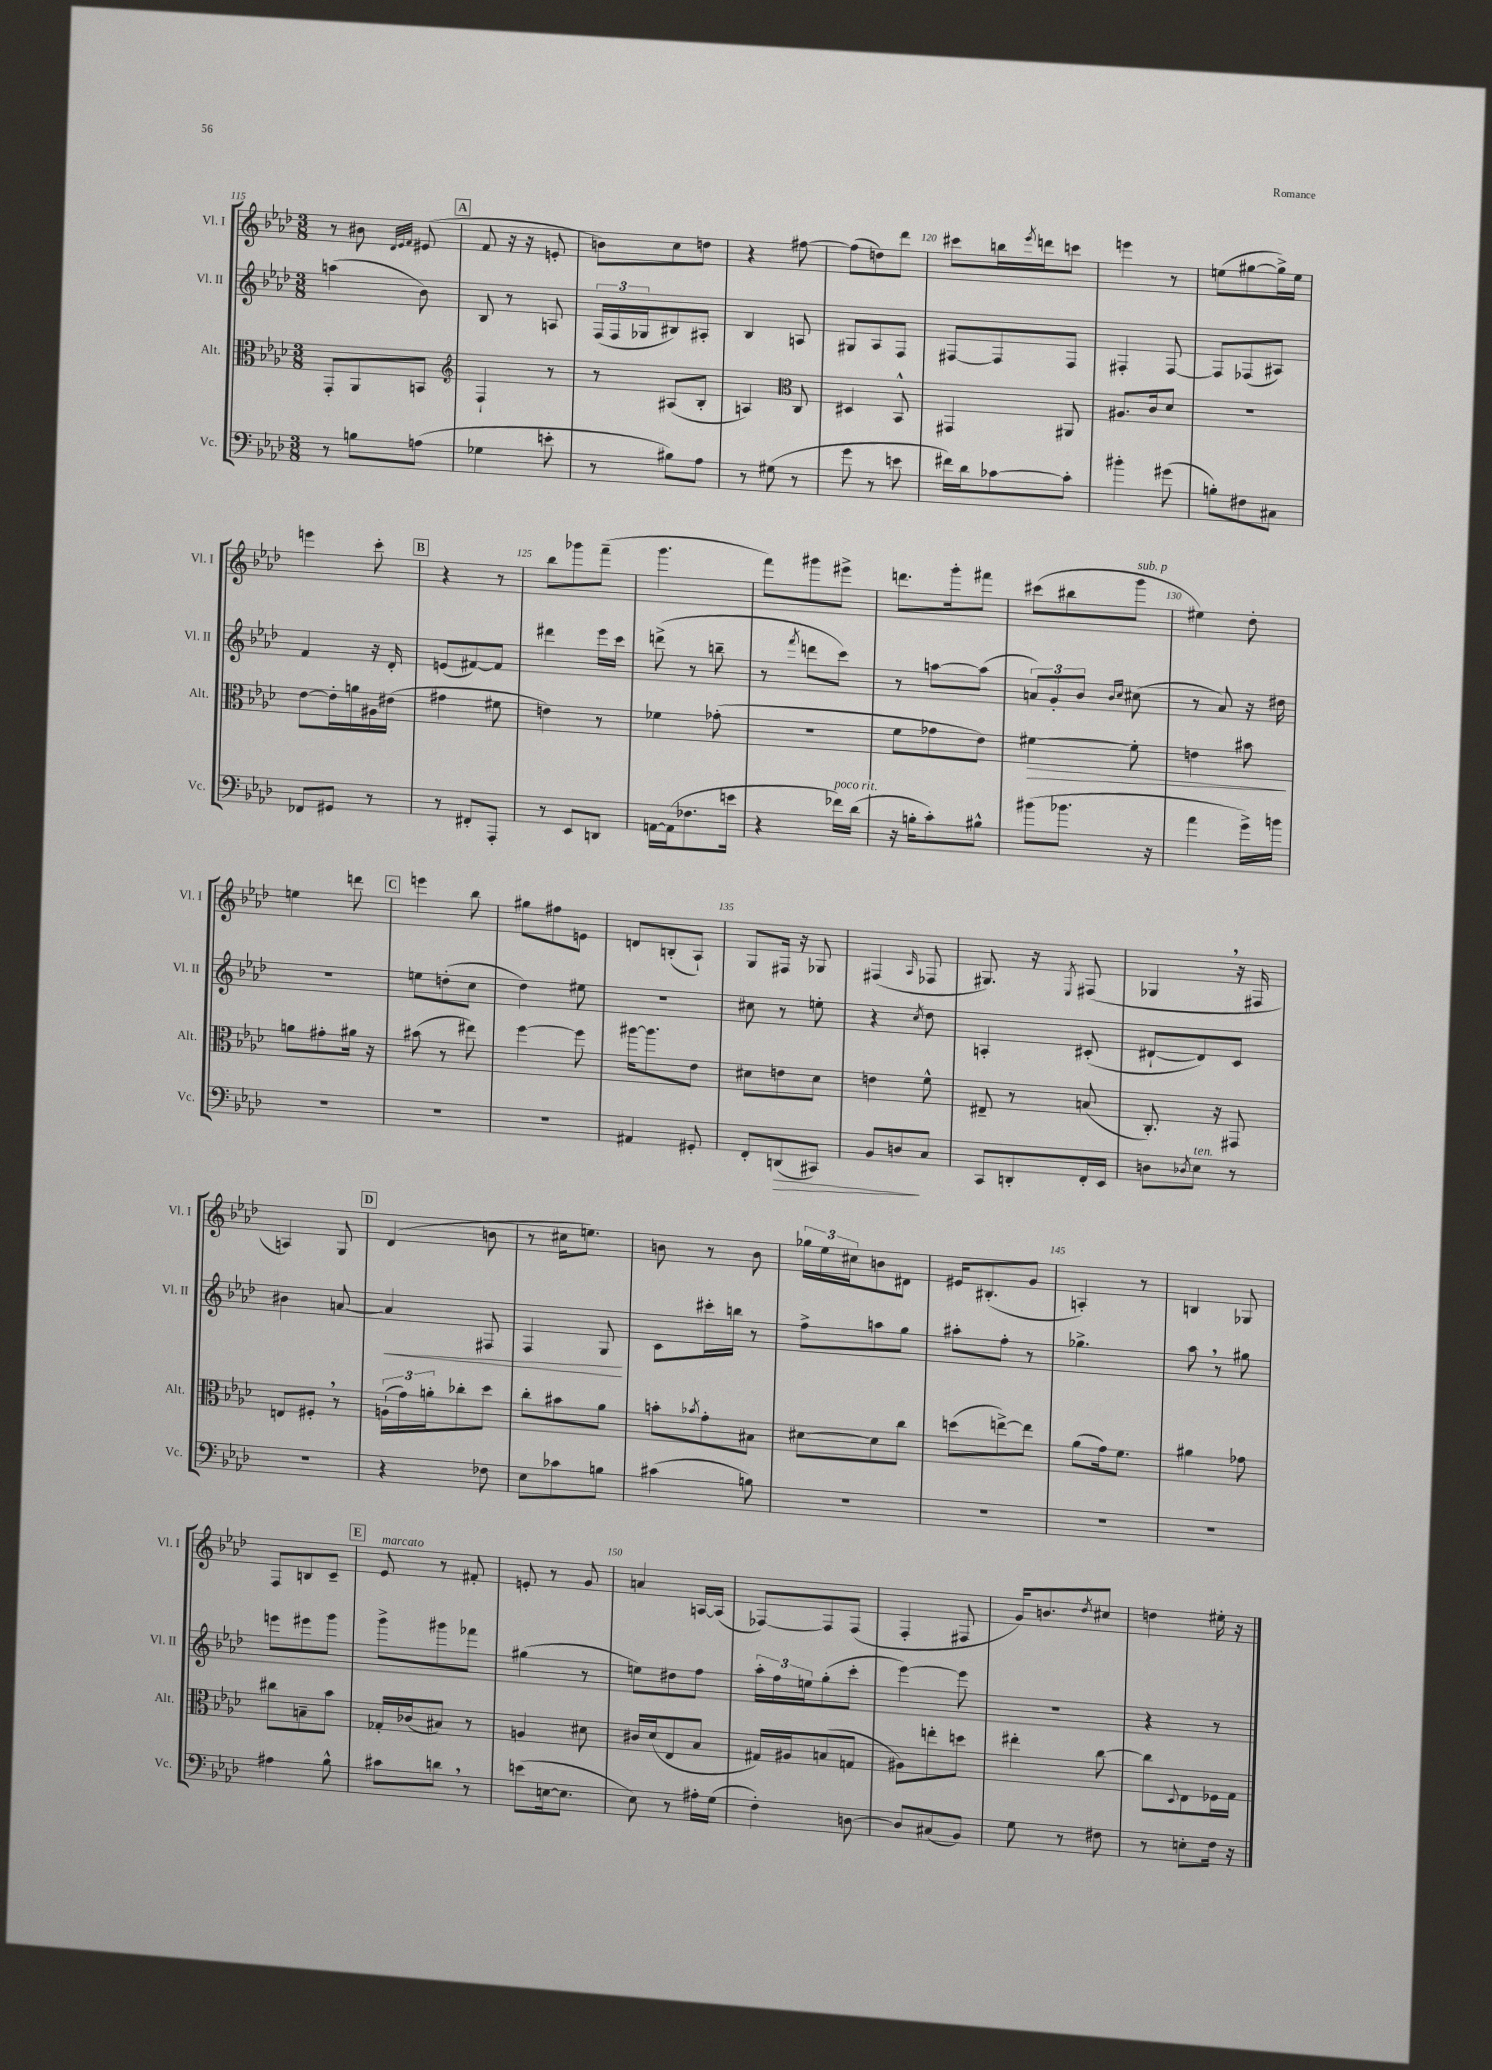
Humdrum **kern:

**kern	**kern	**kern	**kern
*staff4	*staff3	*staff2	*staff1
*clefF4	*clefC3	*clefG2	*clefG2
*k[b-e-a-d-]	*k[b-e-a-d-]	*k[b-e-a-d-]	*k[b-e-a-d-]
*M3/8	*M3/8	*M3/8	*M3/8
8r	8GG'	(4aa	8r
8B	8AA-	.	8b#
.	.	.	32qqd-
.	.	.	32qqe-
.	.	.	32qqf
(8A	8BB	8b-)	(8e#
=	=	=	=
*	*clefG2	*	*
4G-	4F`	8B-	8f
.	.	8r	16r
.	.	.	16r
8e'	8r	8A	8e'
=	=	=	=
8r	8r	(24F	8b)
.	.	24F	.
.	.	24G-	.
8B#)	(8A#	8B#)	8cc
8A-	8B-'	8A#'	8dd
=	=	=	=
8r	4A)	4B-	4r
(8G#	.	.	.
*	*clefC3	*	*
8r	8C	8A	[8ff#
=	=	=	=
8g	4D#	8G#	(8ff#]
8r	.	8A-	8dd)
8e	8BB-^^	8F	8ddd-
=	=	=	=
16f#)	4GG#	[8F#	8ccc#
16d-	.	.	.
[8c-	.	8F#]	16bb
.	.	.	8qeee-
.	.	.	16ddd
8c-']	8AA#	8F#	8ccc
=	=	=	=
4b#'	8.A#	4F#'	4eee
.	16c	.	.
(8g#	8d-	[8F#	8r
=	=	=	=
8B')	4.r	8F#]	(8ee
8F#	.	(8F-	[8gg#
8C#	.	8A#)	16gg#^])
.	.	.	16ee
=	=	=	=
8FF-	[8e-	4f	4eee
8GG#	16e-']	.	.
.	16a	.	.
8r	16A#	16r	8ccc'
.	(16e#	16d-'	.
=	=	=	=
8r	4g#	(8e	4r
8FF#'	.	[8f#)	.
8AAA-'	8f#	8f#]	8r
=	=	=	=
8r	4e)	4ddd#	8bb-
8EE-	.	.	8ggg-
8DD	8r	16eee-	(8fff~
.	.	16ccc	.
=	=	=	=
[16AA	4f-	(8ddd^	4.ggg
(16AA]	.	.	.
8.F-	.	8r	.
.	(8g-'	8bb~	.
16e	.	.	.
=	=	=	=
4r	4.r	8r	8fff)
.	.	8qfff	.
.	.	8ddd	8ggg#
16f-)	.	8ccc)	8eee#^
(16d-	.	.	.
=	=	=	=
16r	8f	8r	8.ddd
16B'	.	.	.
8c')	8g-	[8aa	.
.	.	.	16ggg'
8B#^^	8e-)	(8aa]	8fff#
=	=	=	=
(8b#	[4f#	12a)	(8ccc#
.	.	12g'	.
8.b-	.	.	8bb#
.	.	12b-	.
.	.	16qqb-	.
.	.	16qqcc	.
.	8f#']	(8cc#	8ggg
16r	.	.	.
=	=	=	=
4a-	4e	8r	4ee#)
.	.	8a-)	.
16g^)	8b#	16r	8dd-'
16b	.	16dd#	.
=	=	=	=
4.r	8a	4.r	4ee
.	8g#'	.	.
.	16a#	.	8ddd
.	16r	.	.
=	=	=	=
4.r	(8b#	8ee	4eee
.	8r	(8dd'	.
.	8ee#)	8cc	8bb-
=	=	=	=
4.r	[4ff	4dd-)	8gg#
.	.	.	8ff#
.	8ff]	8ee#	8e
=	=	=	=
4AA#	[16aa#	4.r	8d
.	8.aa#]	.	.
.	.	.	(8B'
8GG#'	8e-	.	8A-`)
=	=	=	=
8FF'	8d#	8cc#	8G
(8DD	8e	8r	16F#
.	.	.	16r
8CC#)	8d#	8ee'	8G-
=	=	=	=
8BB-	4e	4r	(4F#
8D	.	.	.
.	.	8qcc	16qqA-
8C	8f^^	8dd-	8F-
=	=	=	=
8CC	8E#~	4A'	8.G#)
8DD'	8r	.	.
.	.	.	16r
.	.	.	8qE-
16FF'	(8B	(8c#'	(8F#
16EE-	.	.	.
=	=	=	=
8D	8.C')	[8d#`	4G-
8qD-	.	.	.
8E-	.	8d#])	.
.	16r	.	.
8r	8GG#	8c	16r
.	.	.	16F#
=	=	=	=
4.r	8E	4b#	4A)
.	8F#'	.	.
.	8r	[8a	8G
=	=	=	=
4r	(24A`	4a]	(4d-
.	24g)	.	.
.	24a'	.	.
.	8cc-'	.	.
8F-	8dd-	8F#	8b
=	=	=	=
8E-	8cc'	4F	8r
8c-	8b#	.	16cc#
.	.	.	8.ee)
8B	8a-	8G	.
=	=	=	=
(4c#	8b'	8c	8b
.	8qb-	.	.
.	8g'	16ccc#'	8r
.	.	16bb	.
8B)	8B#	8r	8b
=	=	=	=
4.r	[8d#	8ff^	24gg-
.	.	.	24ee-
.	.	.	24cc#
.	8d#]	8aa	8b
.	8cc	8gg	8d#
=	=	=	=
4.r	(8dd	8aa#'	16e#
.	.	.	(8.B#'
.	[8ee^)	8ff'	.
.	8ee]	8r	8g
=	=	=	=
4.r	(8a-	4.gg-^	4A')
.	16g)	.	.
.	8.f	.	.
.	.	.	8r
=	=	=	=
4.r	4a#	8aa-	4B
.	.	8r	.
.	8g-	8gg#	8G-
=	=	=	=
4A#	8cc#	8eee	8F
.	8B~	8eee#	8B
8B-^^	8b-	8ggg	8c~
=	=	=	=
8c#	16G-'	8ggg^	8e-
.	(16c-	.	.
8d	8B#)	8ggg#	8r
8r	8r	8fff-	8f#'
=	=	=	=
(8e	4A	(4gg#	8e'
[16E	.	.	8r
8.E]	.	.	.
.	8d#	8r	8g
=	=	=	=
8E-)	16c#	8ee)	4a
.	(16d-	.	.
8r	8E-	8dd#	.
16A#'	8B-	8ff	[16A
(16G	.	.	(16A]
=	=	=	=
4F')	16G#)	24aa-'	[8F-)
.	.	24ff	.
.	16A#	.	.
.	.	24ee	.
.	(8B	(8gg'	8F-]
[8D	8G	8ccc'	(8F-
=	=	=	=
8D]	8A#)	[4eee-)	4F'
(8C#	8ee'	.	.
8BB-)	8dd	8eee-]	8F#
=	=	=	=
8G	4ee#'	4.r	16g)
.	.	.	8.b
8r	.	.	.
.	.	.	8qdd-
8F#	[8cc	.	8cc#
=	=	=	=
8r	8cc]	4r	4dd
.	8qqD-	.	.
8E'	8E-	.	.
16F	16F-	8r	16ee#'
16r	16G	.	16r
==	==	==	==
*-	*-	*-	*-
